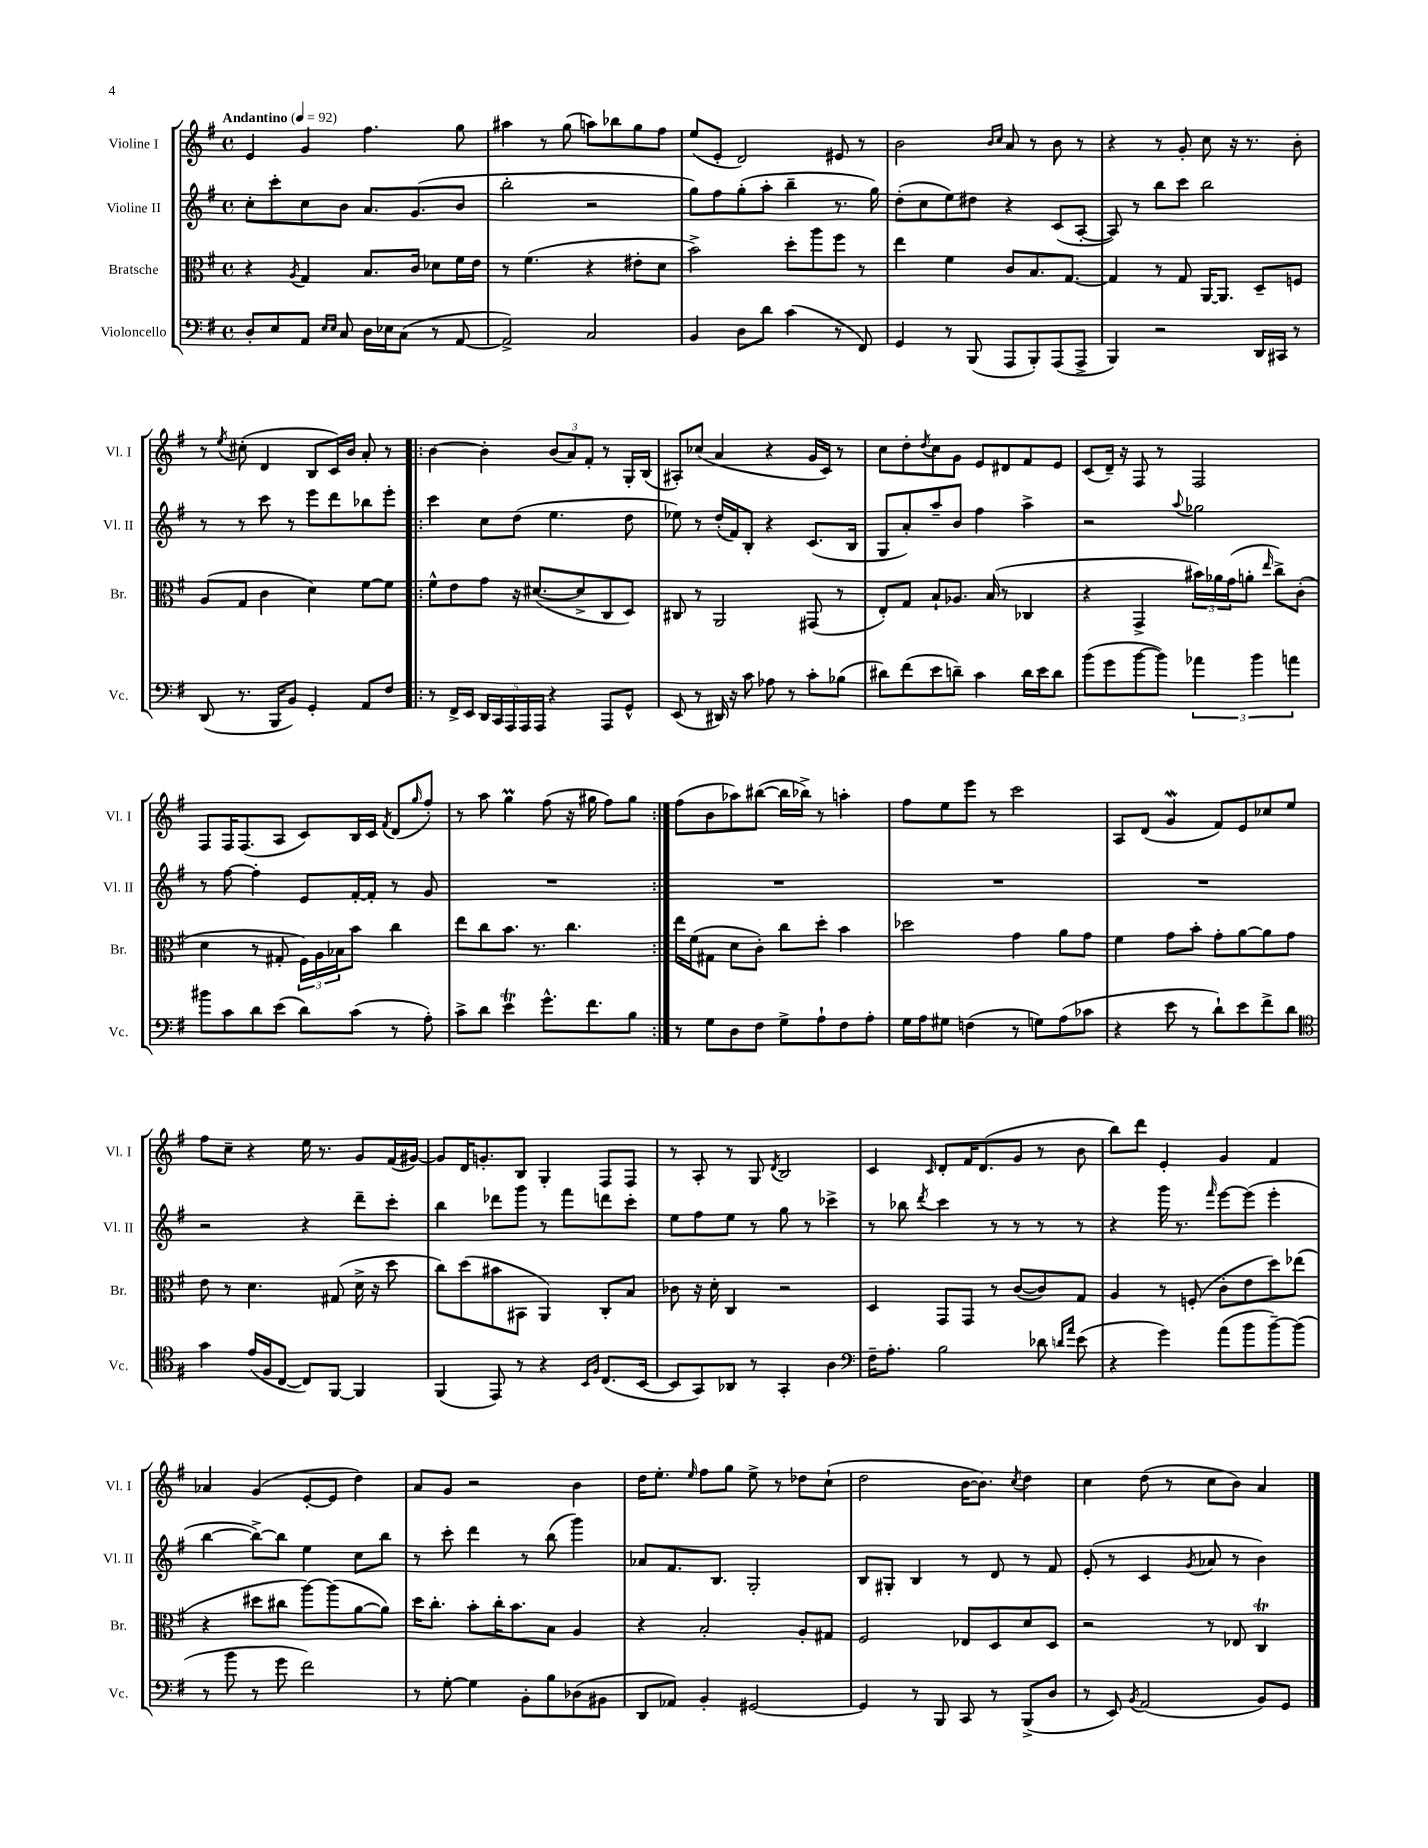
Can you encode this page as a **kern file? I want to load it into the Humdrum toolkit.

**kern	**kern	**kern	**kern
*staff4	*staff3	*staff2	*staff1
*clefF4	*clefC3	*clefG2	*clefG2
*k[f#]	*k[f#]	*k[f#]	*k[f#]
*M4/4	*M4/4	*M4/4	*M4/4
*met(c)	*met(c)	*met(c)	*met(c)
*MM92	*MM92	*MM92	*MM92
8D'	4r	8cc'	4e
8E	.	8ccc'	.
.	8qA	.	.
8AA	4G	8cc	4g
16qqE	.	.	.
16qqE	.	.	.
8C	.	8b	.
16D	8.B	8.a	4.ff#
16E-	.	.	.
(8C	.	.	.
.	16c	(8.g	.
8r	8d-	.	.
[8AA	16f#	8b	8gg
.	16e	.	.
=	=	=	=
2AA^])	8r	2bb'	4aa#
.	(4.f#	.	.
.	.	.	8r
.	.	.	(8gg
2C	4r	2r	8aa)
.	.	.	8bb-
.	8e#'	.	8gg
.	8d	.	8ff#
=	=	=	=
4BB	2b^)	8gg)	(8ee
.	.	8ff#	8e'
8D	.	(8gg'	2d)
8d	.	8aa'	.
(4c	8dd'	4bb~	.
.	8aa	.	.
8r	8ff#	8.r	8e#
8FF#)	8r	.	8r
.	.	16gg)	.
=	=	=	=
4GG	4ee	(8dd'	2b
.	.	8cc	.
8r	4f#	8ee)	.
(8BBB	.	8dd#	.
.	.	.	16qqb
.	.	.	16qqcc
8AAA	8c	4r	8a
8BBB')	8.B	.	8r
(8AAA	.	(8c	8b
.	[8.G	.	.
8AAA^	.	[8A'	8r
=	=	=	=
4BBB)	4G]	8A])	4r
.	.	8r	.
2r	8r	8bb	8r
.	8G	8ccc	8g'
.	[16AA	2bb	8cc
.	8.AA]	.	.
.	.	.	16r
.	.	.	8.r
16DD	8D~	.	.
16CC#	.	.	.
8r	8F	.	8b'
=	=	=	=
(8DD	(8A	8r	8r
.	.	.	8qee
8.r	8G	8r	(8cc#'
.	4c	8ccc	4d
16BBB	.	.	.
8BB)	.	8r	.
4GG'	4d)	8eee	8B
.	.	8ddd	16c)
.	.	.	16b
8AA	[8f#	8bb-	8a'
8F#	8f#]	8eee'	8r
=!|:	=!|:	=!|:	=!|:
8r	8f#^^	4ccc	[4b
16FF#^	8e	.	.
16EE	.	.	.
20DD	8g	8cc	4b']
20CC	.	.	.
20AAA	.	.	.
.	16r	(8dd	.
20AAA	.	.	.
.	([8.d#	.	.
20AAA	.	.	.
4r	.	4.ee	(12b
.	.	.	12a)
.	8d#^]	.	.
.	.	.	12f#'
8AAA	8C	.	8r
8GG^^	8D)	8dd	16G'
.	.	.	(16B
=	=	=	=
(8EE	8C#	8ee-)	8A#')
8r	8r	8r	(8cc-
16DD#)	2AA	(16dd'	4a
16r	.	16f#)	.
8c	.	8B'	.
8A-	.	4r	4r
8r	.	.	.
8c'	(8GG#	(8.c	16g
.	.	.	16c)
(8B-	8r	.	8r
.	.	16B	.
=	=	=	=
8d#)	8E')	8G	8cc
(8f#	8G	8a')	8dd'
.	.	.	8qdd
8e	8B`	8aa~	8cc
8d~)	8.A-	8b	8g
4c	.	4ff#	8e
.	(16B	.	.
.	8r	.	8d#
16d	4C-	4aa^	8f#
16e	.	.	.
8d	.	.	8e
=	=	=	=
(8b	4r	2r	(8c
8g	.	.	16d~)
.	.	.	16r
[8b	4GG^	.	8F#
8b])	.	.	8r
.	.	8qqaa	.
6a-	24b#)	2gg-	2F#
.	24a-	.	.
.	(24g	.	.
.	8a'	.	.
6b	.	.	.
.	16qqee	.	.
.	8cc^)	.	.
6a	.	.	.
.	(8c'	.	.
=	=	=	=
8b#	4d	8r	8F#
8c	.	[8ff#	16F#
.	.	.	(8.F#
8d	8r	4ff#']	.
(8e	8G#'	.	8A
8d)	24F#)	8e	8c)
.	24A	.	.
.	24B-	.	.
(8c	8b	[16f#'	16B
.	.	16f#']	16c
.	.	.	8qf#
8r	4cc	8r	(8d
.	.	.	16qqgg
8A')	.	8g	8ff#')
=	=	=	=
8c^	8ee	1r	8r
8d	8cc	.	8aa
4e	8.b	.	4gg
.	8.r	.	.
8.g^^	.	.	(8ff#
.	4.cc	.	16r
8.f#	.	.	16gg#
.	.	.	8ff#)
8B	.	.	8gg#
=:|!	=:|!	=:|!	=:|!
8r	16ee	1r	(8ff#
.	(16f#	.	.
8G	8G#	.	8b
8D	8d	.	8aa-)
8F#	8c')	.	([8bb#
8G^	8cc	.	16bb#]
.	.	.	16bb-^)
8A`	8dd'	.	8r
8F#	4b	.	4aa'
8A'	.	.	.
=	=	=	=
16G	2dd-	1r	8ff#
16A	.	.	.
8G#	.	.	8ee
(4F	.	.	8eee
.	.	.	8r
8r	4g	.	2ccc
8G)	.	.	.
(8A	8a	.	.
8c-	8g	.	.
=	=	=	=
4r	4f#	1r	8A
.	.	.	(8d
8e	8g	.	4g
8r	8b'	.	.
8d`)	8g'	.	8f#)
8e	[8a	.	8e
8f#^	8a]	.	8cc-
8d	8g	.	8ee
=	=	=	=
*clefC4	*	*	*
4g	8e	2r	8ff#
.	8r	.	8cc~
(16e	4.d	.	4r
16F#	.	.	.
[8C	.	.	.
8C])	.	4r	16ee
.	.	.	8.r
[8FF#	(8G#	.	.
4FF#]	16d^	8ddd~	8g
.	16r	.	.
.	8dd	8ccc'	(16f#
.	.	.	[16g#)
=	=	=	=
(4FF#	8cc)	4bb	8g#]
.	(8dd	.	16d
.	.	.	8.g'
8EE)	8b#	8ddd-	.
8r	8BB#	8ggg	8B
4r	4AA)	8r	4G'
.	.	8fff#	.
16qqBB	.	.	.
16qqF#	.	.	.
(8.C	8C'	8ddd	8F#
.	8B	8ccc'	8F#
[16BB	.	.	.
=	=	=	=
8BB]	8c-	8ee	8r
8GG)	16r	8ff#	8A'
.	16d'	.	.
8AA-	4C	8ee	8r
8r	.	8r	8G
.	.	.	8qd
4GG'	2r	8gg	2B
.	.	8r	.
4A	.	4ccc-^	.
=	=	=	=
*clefF4	*	*	*
16F#~	4D	8r	4c
8.A'	.	.	.
.	.	8bb-	.
.	.	8qddd	16qqc
2B	8GG	4ccc	8d'
.	8GG	.	16f#
.	.	.	(8.d
.	8r	8r	.
.	([8c	8r	8g
8d-	8c])	8r	8r
16qqd	.	.	.
16qqa	.	.	.
(8e	8G	8r	8b
=	=	=	=
4r	4A	4r	8bb)
.	.	.	8ddd
4g)	8r	16ggg	4e'
.	.	8.r	.
.	(8F'	.	.
.	.	16qqfff#	.
(8a	8c'	[8eee	4g
8b	8e	(8eee]	.
[8b~)	8dd)	4eee'	4f#
(8b]	(8ee-	.	.
=	=	=	=
8r	4r	[4bb	4a-
8b	.	.	.
8r	8dd#	8bb^_)	(4g
8g	8cc#	8bb]	.
2f#)	[8aa)	4ee	[8e'
.	(8aa]	.	8e]
.	[8a	8cc	4dd)
.	8a])	8bb	.
=	=	=	=
8r	16dd	8r	8a
.	8.cc'	.	.
[8G'	.	8ccc'	8g
4G]	8b'	4ddd	2r
.	16cc'	.	.
.	8.b	.	.
8BB'	.	8r	.
8B	8B	(8bb	.
(8D-	4A	4ggg)	4b
8BB#	.	.	.
=	=	=	=
8DD	4r	8a-	16dd
.	.	.	8.ee'
8AA-)	.	8.f#	.
.	.	.	16qqee
4BB'	2B'	.	8ff#
.	.	8.B	.
.	.	.	8gg
[2GG#	.	2G'	8ee^
.	.	.	8r
.	8A'	.	8dd-
.	8G#	.	(8cc`
=	=	=	=
4GG#]	2F#	8B	2dd
.	.	8G#'	.
8r	.	4B	.
8BBB	.	.	.
8CC	8E-	8r	[16b
.	.	.	8.b])
8r	8D	8d	.
.	.	.	8qcc
(8BBB^	8d	8r	4dd
8D	8D	8f#	.
=	=	=	=
8r	2r	(8e'	4cc
8EE)	.	8r	.
8qBB	.	.	.
(2AA	.	4c	(8dd
.	.	.	8r
.	.	8qg	.
.	8r	8a-	8cc
.	8E-	8r	8b)
8BB)	4C	4b)	4a
8GG	.	.	.
==	==	==	==
*-	*-	*-	*-
